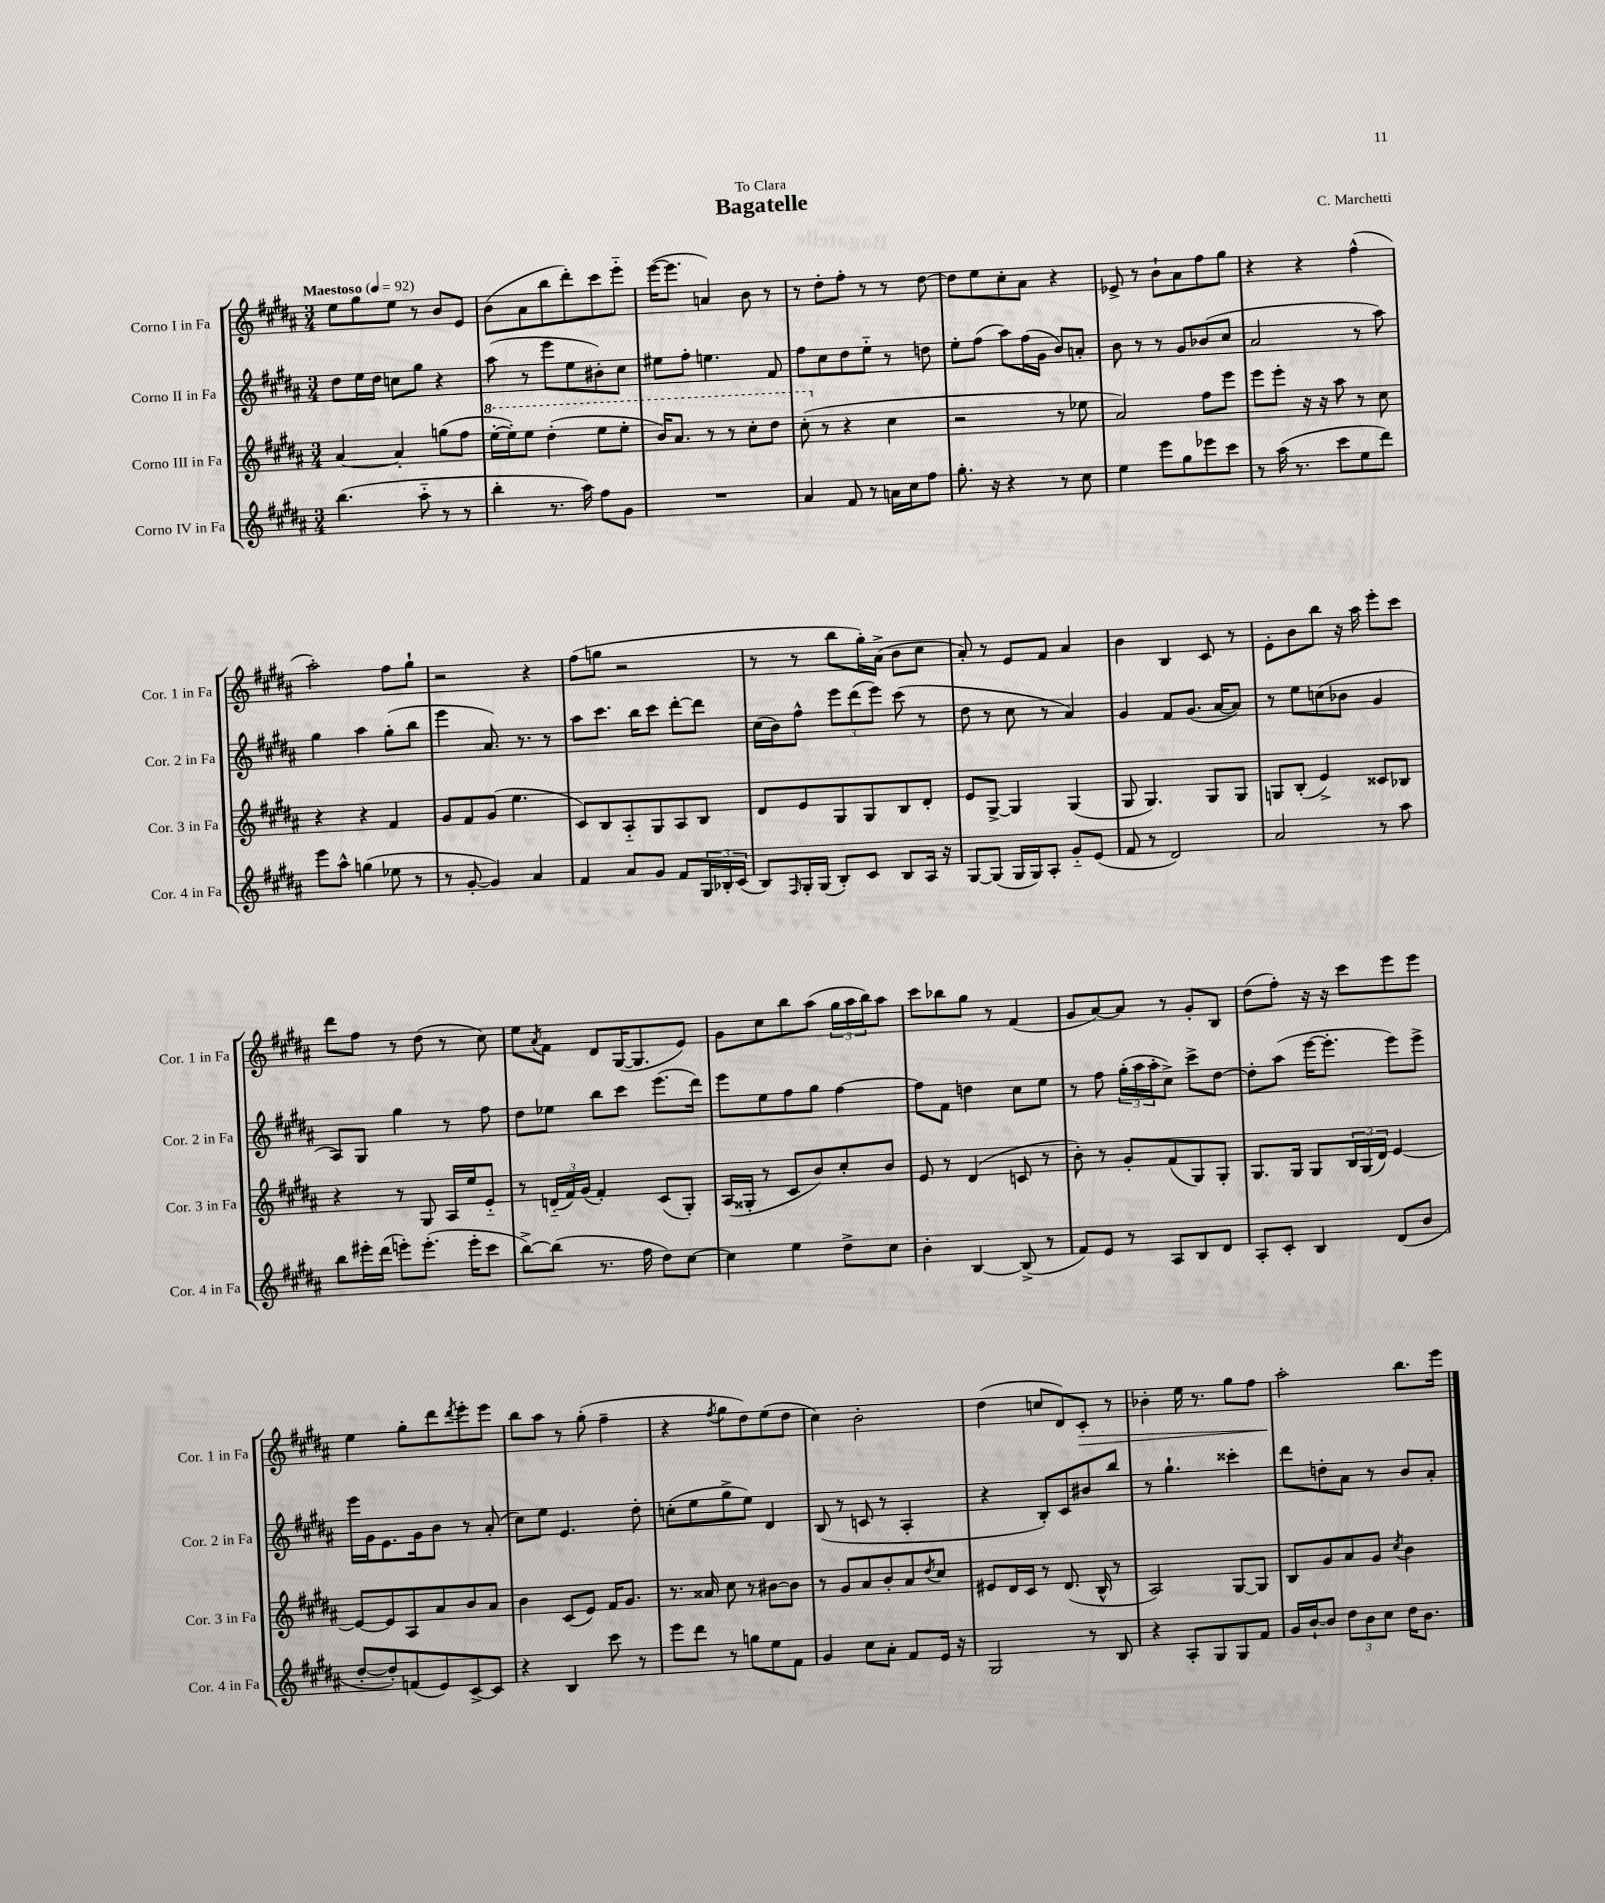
\header { title = "Bagatelle" composer = "C. Marchetti" dedication = "To Clara" }
<<
\new StaffGroup <<
\new Staff = "s0" \with { instrumentName = "Corno I in Fa" shortInstrumentName = "Cor. 1 in Fa" } {
    \clef treble \key b \major \numericTimeSignature \time 3/4 \tempo "Maestoso" 4 = 92
    e''8 gis''8 e''8 r8 b'8 e'8 |
    b'8( ais'8 b''8 dis'''8-.) cis'''8 e'''8-_ |
    e'''16~( e'''8. a'4) b'8 r8 |
    r8 dis''8-. fis''8-. r8 r8 dis''8~ |
    dis''8 e''8 cis''8-. ais'8 r4 |
    ees'8-> r8 b'8-! ais'8 fis''8 gis''8 |
    r4 r4 fis''4-^( |
    ais''2-.) fis''8 gis''8-! |
    r2 r4 |
    fis''8( g''8 r2 |
    r8 r8 b''8 gis''16-.) ais'16->( b'8 cis''8 |
    ais'8-.) r8 e'8 fis'8 ais'4 |
    b'4 b4 cis'8 r8 |
    e'8-. b'8 b''8 r16 ais''16 e'''8-. cis'''8 |
    dis'''8 fis''8 r8 dis''8( r8 cis''8) |
    e''8 \acciaccatura { ais'8 } fis'8 dis'8 gis16~( gis8. e'8) |
    gis'8 cis''8 b''8 ais''8( \tuplet 3/2 { gis''16 ais''16 b''16) } ais''8 |
    cis'''8 bes''8 gis''8 r8 fis'4( |
    gis'8 ais'8~) ais'8 r8 gis'8-. b8 |
    dis''8( fis''8-.) r16 r16 cis'''8 e'''8 e'''8 |
    e''4 gis''8-. dis'''8 \acciaccatura { dis'''8 } e'''8-. e'''8 |
    b''8 ais''8 r8 gis''8-.( fis''4-- |
    r4 \acciaccatura { fis''8 } gis''8 dis''8) e''8( dis''8 |
    cis''4) b'2-. |
    dis''4( c''8 dis'8) cis'8-.\> r8 |
    bes'4-. e''16 r8. gis''8 fis''8 |
    ais''2-.\! b''8. e'''16 \bar "|." |
}
\new Staff = "s1" \with { instrumentName = "Corno II in Fa" shortInstrumentName = "Cor. 2 in Fa" } {
    \clef treble \key b \major \numericTimeSignature \time 3/4
    dis''8 e''16 dis''16 c''8 gis''8 r4 |
    ais''8( r8 e'''8 e''8 bis'8-.) cis''8 |
    eis''8 fis''8-. e''4. fis'8 |
    fis''8 cis''8 dis''8 e''8-_ r8 d''8 |
    e''8-. fis''8( ais''8) fis''16( gis'16 b'8) a'8-. |
    b'8 r8 r8 gis'8 bes'8( cis''8 |
    ais'2 r8 ais''8) |
    gis''4 ais''4 gis''8-.( b''8 |
    e'''4 ais'8.) r8. r8 |
    ais''8 cis'''8. b''16 cis'''8 dis'''8~-. dis'''8 |
    cis''16( b'16) fis''8-^ \tuplet 3/2 { e'''8 dis'''8( e'''8) } cis'''8( r8 |
    dis''8 r8 cis''8 r8 ais'4) |
    gis'4 fis'8 gis'8.( ais'16~ ais'8) |
    r8 e''8 c''8( bes'8 gis'4 |
    ais8) gis8 gis''4 r8 fis''8 |
    dis''8 ees''8 b''8 cis'''8 e'''8.( dis'''16) |
    e'''8 e''8 fis''8 gis''8 fis''4~ |
    fis''8 fis'8 d''4 cis''8 e''8 |
    r8 fis''8 \tuplet 3/2 { gis''16-.( ais''16 ais''16-. } cis''8->) cis'''8-> dis''8~ |
    dis''8-. ais''8( e'''16~ e'''8.-. e'''8) e'''8-> |
    e'''16 gis'16 e'8. gis'16 b'8 r8 ais'8-.( |
    cis''8) e''8 e'4. dis''8-. |
    c''8-.( e''8 gis''8-> e''8) dis'4 |
    b8( r8 c'8 r8 ais4-. |
    r4 b8-.) cis'8 bis'8 b''8 |
    r8 gis''4.-! cisis'''4-. |
    dis'''8 d''8-. ais'8 r8 b'8 ais'8-. \bar "|." |
}
\new Staff = "s2" \with { instrumentName = "Corno III in Fa" shortInstrumentName = "Cor. 3 in Fa" } {
    \clef treble \key b \major \numericTimeSignature \time 3/4
    ais'4~ ais'4-. g''8( fis''8 |
    \ottava #1 e'''16~-. e'''16-.) e'''8 dis'''4-.( e'''8 e'''8-. |
    b''16) ais''8. r8 r8 cis'''8-. dis'''8 |
    cis'''8-.( \ottava #0 r8 r4 cis''4 |
    r2 r8 ees''8 |
    ais'2) fis''8 e'''8 |
    e'''8 e'''8-. r16 r16 ais''8 r8 cis''8 |
    r4 r4 fis'4 |
    gis'8 fis'8 gis'8( e''4. |
    cis'8) b8 ais8-_ gis8 ais8 b8 |
    dis'8 e'8 gis8 gis8 b8 dis'8-. |
    e'8 gis8~-> gis4 gis4( |
    gis8 gis4.) gis8 gis8 |
    g8 b8-.( e'4->) cisis'8 bes8 |
    r4 r8 gis8 ais16 e''16 e'8-_ |
    r8 \tuplet 3/2 { d'16-_( fis'16) gis'16( } fis'4-.) cis'8( gis8-.) |
    ais16( gisis16-. r8 cis'8 b'8) cis''8-. b'8 |
    e'8 r8 dis'4( c'8 r8 |
    b'8-.) r8 gis'8-. fis'8( gis8) gis8-. |
    gis8. gis16 gis8 \tuplet 3/2 { b16 gis16( dis'16) } e'4~ |
    e'8~ e'8 ais8 ais'8 b'8 ais'8 |
    b'4 cis'8( e'8) fis'16 gis'8. |
    r8. aisis'16 cis''8 r8 bis'8~ bis'8 |
    r8 gis'8 ais'8 b'8-. ais'8 \acciaccatura { dis''8 } cis''8 |
    eis'8 dis'16 cis'16 r8 dis'8.( b16-^ r8 |
    ais2) gis8~ gis8 |
    b8 gis'8 ais'8 gis'8 \acciaccatura { cis''8 } b'4 \bar "|." |
}
\new Staff = "s3" \with { instrumentName = "Corno IV in Fa" shortInstrumentName = "Cor. 4 in Fa" } {
    \clef treble \key b \major \numericTimeSignature \time 3/4
    b''4.( ais''8-_ r8 r8 |
    b''4-. r8. ais''16) fis''8 gis'8 |
    R2. |
    ais'4 fis'8 r8 a'16 cis''16 fis''8 |
    gis''8.-. r16 r4 r8 cis''8 |
    e''4 e'''8 gis''8 ees'''8 cis'''8 |
    r8 ais''16( r8. cis'''8 e''8 dis'''8) |
    e'''8 ais''8-^ g''4( ees''8 r8 |
    r8 gis'8~-. gis'4) ais'4 |
    fis'4 ais'8 gis'8 fis'8 \tuplet 3/2 { gis16 bes16-. cis'16( } |
    b8) \grace { fis16 } gis16-. gis16( b8-.) cis'8 b8 ais16 r16 |
    gis8~ gis8( gis16 gis16) ais8-. gis'8-_ e'8( |
    fis'8 r8 dis'2) |
    ais'2 r8 ais''8 |
    b''8 eis'''16-. dis'''16( e'''8-.) e'''8.-.( e'''16-. cis'''8 |
    b''8~->) b''8( r8. fis''16 dis''8) cis''8~ |
    cis''4 e''4 dis''8-> cis''8 |
    b'4-. b4~ b8->( r8 |
    fis'8) e'8 r8 ais8 b8 dis'8 |
    ais8-. cis'8-. b4 dis'8( b'8 |
    dis''8~-. dis''8-.) f'8( e'8) cis'8~-> cis'8 |
    r4 b4 cis'''8 r8 |
    e'''8 dis'''8 r8 g''8 e''8 fis'8 |
    gis'4 cis''8 ais'8-. fis'8 e'16 r16 |
    gis2 r8 b8 |
    r4 ais8-. gis8 gis8 fis'8 |
    gis'16 b'16~-! b'8 \tuplet 3/2 { dis''8 b'8 cis''8 } dis''16 b'8. \bar "|." |
}
>>
>>
\layout { \context { \Score \remove "Bar_number_engraver" } }
